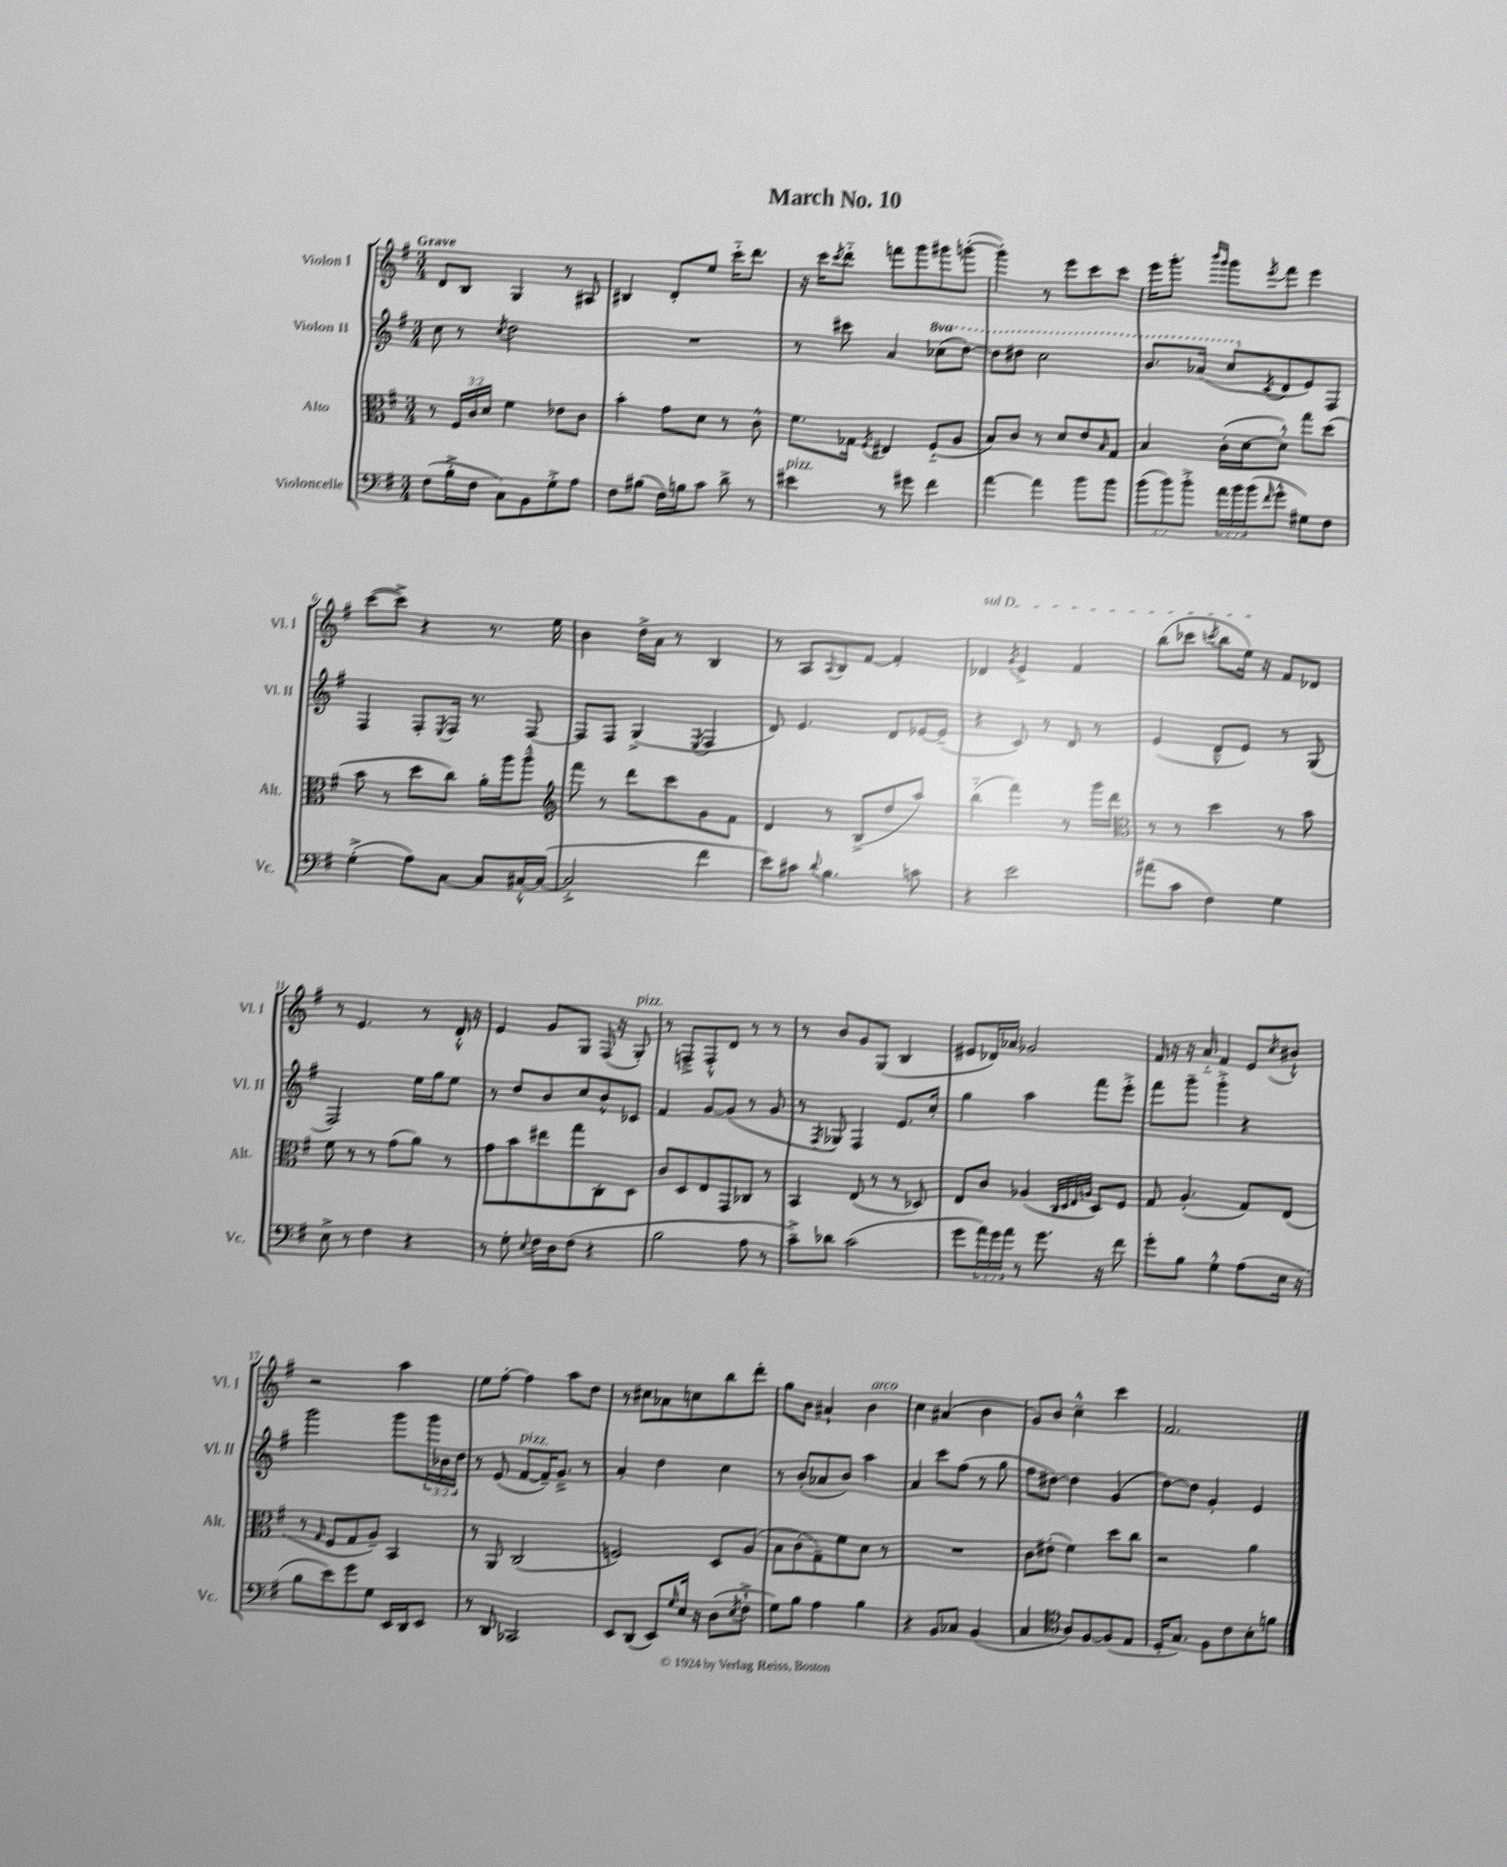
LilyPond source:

\header { title = "March No. 10" }
<<
\new StaffGroup <<
\new Staff = "s0" \with { instrumentName = "Violon I" shortInstrumentName = "Vl. I" } {
    \clef treble \key g \major \numericTimeSignature \time 3/4 \tempo "Grave"
    d'8 b8 g4 r8 ais8 |
    bis4 d'8-. e''8 c'''16-_ d'''8. |
    r16 c'''16 \acciaccatura { c'''8 } d'''8-_ f'''8 g'''8 gis'''8 g'''8~-.( |
    g'''4-.) r8 e'''8 c'''8 c'''8 |
    e'''16 g'''8.-. \grace { b'''16 g'''16 } g'''8 \acciaccatura { e'''8 } fis'''8 e'''4 |
    c'''8~( c'''8->) r4 r8. e''16 |
    b'4 d''16-> a'16 r8 b4 |
    r8 a8 \appoggiatura { a8 } b8 fis'8~ fis'4-. |
    \once \override TextSpanner.bound-details.left.text = \markup { \italic "sul D" } des'4\startTextSpan \acciaccatura { g'8 } e'4-> fis'4 |
    b''8( ces'''8 \acciaccatura { c'''8 } b''8 e''16\stopTextSpan) r16 fis'8 des'8 |
    r8 e'4. r8 d'16-.-^ r16 |
    e'4 g'8 g8 fis16( r16 g8-.^\markup { \italic "pizz." }) |
    r8 f8---> f8-.-^ d'8 r8 r8 |
    r8 b'8 g'8 g8( b4 |
    eis'8 des'16) aes'16 ges'2 |
    fis'16 r16 r16 a'16-_ fis'4 e'8 \acciaccatura { c''8 } bis'8-!-^ |
    r2 a''4 |
    e''8 fis''8~-. fis''4 a''8 d''8 |
    r8 cis''8 aes'8 c''8 b''8 d'''8-. |
    g''8 b'8 ais'4-! b'4^\markup { \italic "arco" } |
    c''4 ais'4( b'4 |
    g'8) b'8 c''4---^ c'''4 |
    fis'2. \bar "|." |
}
\new Staff = "s1" \with { instrumentName = "Violon II" shortInstrumentName = "Vl. II" } {
    \clef treble \key g \major \numericTimeSignature \time 3/4 \override Staff.TupletNumber.text = #tuplet-number::calc-fraction-text \set Staff.ottavationMarkups = #ottavation-simple-ordinals
    c''8 r8 \acciaccatura { c''8 } d''2 |
    R2. |
    r8 cis'''8 a'4 \ottava #1 ces'''8( d'''8~) |
    d'''8 dis'''8 c'''2 |
    b''8. aes''16( c'''8 \ottava #0 \acciaccatura { c'8 } d'8 e'8) fis8 |
    fis4 fis8-. \acciaccatura { e8 } fis16 r8. fis8~ |
    fis8 fis8 g4->( \acciaccatura { e8 } fis4 |
    d'8) e'4. d'8 ees'16~ ees'16--( |
    r4 c'8) r8 d'8 r8 |
    e'4( d'8---^ e'8) r8 g8( |
    fis2) e''16 g''16 e''8 |
    r8 d''8 b'8 c''8 b'8-^ ces'8 |
    fis'4 g'8~ g'8( r8 g'8 |
    r8 \acciaccatura { fis8 } ges8) fis4 e'8. c''16-. |
    g''4 a''4 fis'''8 e'''8-.-> |
    fis'''8 g'''8-- g'''4-.-> r4 |
    g'''2 g'''8 \tuplet 3/2 { g'''16 bes'16 d''16 } |
    r8 e'8( fis'8~^\markup { \italic "pizz." } fis'16--) g'8.---> r8 |
    a'4-. d''4 c''4 |
    r8 b'8-.( aes'8 b'8) a''4 |
    a'4 c'''8 fis''8( r8 g''8 |
    fis''8 dis''8~) dis''4 g'4( |
    d''8~) d''8 g'4-. e'4 \bar "|." |
}
\new Staff = "s2" \with { instrumentName = "Alto" shortInstrumentName = "Alt." } {
    \clef alto \key g \major \numericTimeSignature \time 3/4 \override Staff.TupletNumber.text = #tuplet-number::calc-fraction-text
    r8 \tuplet 3/2 { fis16 c'16 d'16 } fis'4 ees'8 c'8 |
    b'4-. g'8 d'8 r8 c'8-^ |
    fis'8. ges16 \acciaccatura { fis8 } eis4 fis8-_( a8 |
    b8) c'8 r8 d'8 e'8 \grace { b16 } g8 |
    b4 c'16-.( d'16~ d'8-.-^) g''8 d''8( |
    b'8 r8 d''8 c''8) a'16-. a''16 a''8---^ |
    \clef treble fis'''8 r8 d'''8 c'''8 g'8 fis'8 |
    d'4 r8 b8->( d''8 a''8) |
    b''4-_( fis'''4) r8 g'''16 d'''16 |
    \clef alto r8 r8 d''4 r8 b'8 |
    fis'8 r8 r8 g'8( a'8) r8 |
    g'8 b'8 eis''8 g''8 c8-. d8 |
    c'8 d8 e8 g,8 ces8 r8 |
    b,4 e8( r8 r8 des8) |
    e8 c'8 aes4( \grace { c32 d32 e32 a32 } d8) fis8 |
    g8 a4.-.( g8) e8( |
    r8 \grace { g16 } fis8 g8 a8--) b,4 |
    r8 a,8 c2( |
    f2) d8 a8( |
    b8 c'8-. g8--) fis'8 d'8 r8 |
    R2. |
    c'8 eis'8-.( fis'4) d''8 c''8 |
    r2 a'4 \bar "|." |
}
\new Staff = "s3" \with { instrumentName = "Violoncelle" shortInstrumentName = "Vc." } {
    \clef bass \key g \major \numericTimeSignature \time 3/4 \override Staff.TupletNumber.text = #tuplet-number::calc-fraction-text
    fis8( b16-.-> fis16 c8) b,8 g8-.-> a8 |
    fis8 bis8( fis16) b16 c'8 d'8-> r8 |
    eis'4^\markup { \italic "pizz." } r8 gis'8 fis'4 |
    a'4~ a'4 b'8 b'8 |
    \tuplet 3/2 { b'8( b'8) b'8-.-> } \tuplet 3/2 { a'16 b'16 b'16( } \grace { fis'16 } g'8-^ gis8) fis8 |
    g4-.->( a8) c8~ c8 cis16~-.-^ cis16~( |
    cis2-.-> fis'4 |
    e'8) cis'8 \appoggiatura { d'8 } b4. c'8 |
    r4 e'2 |
    ais'8( c'8 fis4) g4 |
    e8-> r8 fis4 r4 |
    r8 g8-. \appoggiatura { e8 } fis16 d16 fis8( r4 |
    b2 a8 r8 |
    c'8--->) des'8 c'2( |
    g'8 \tuplet 3/2 { a'16) g'16 a'16 } r8 g'8. r16 fis'8 |
    g'8-. b8 g4-.-^ a8( e16 r16 |
    b8 e'8) g'8 g8 e,16 d,16 e,8 |
    r8 d,8 ces,2 |
    e,8 d,8( e,8) \grace { g16 } e16 r16 d8( \acciaccatura { e8 } fis8-!-> |
    g8) b8 a4 b4 |
    r4 b,8 ces8 b,4( |
    c4 \clef tenor a8) fis8~ fis8( e8 |
    d16-. g8.) fis8 c'8 b8-. f'8 \bar "|." |
}
>>
>>
